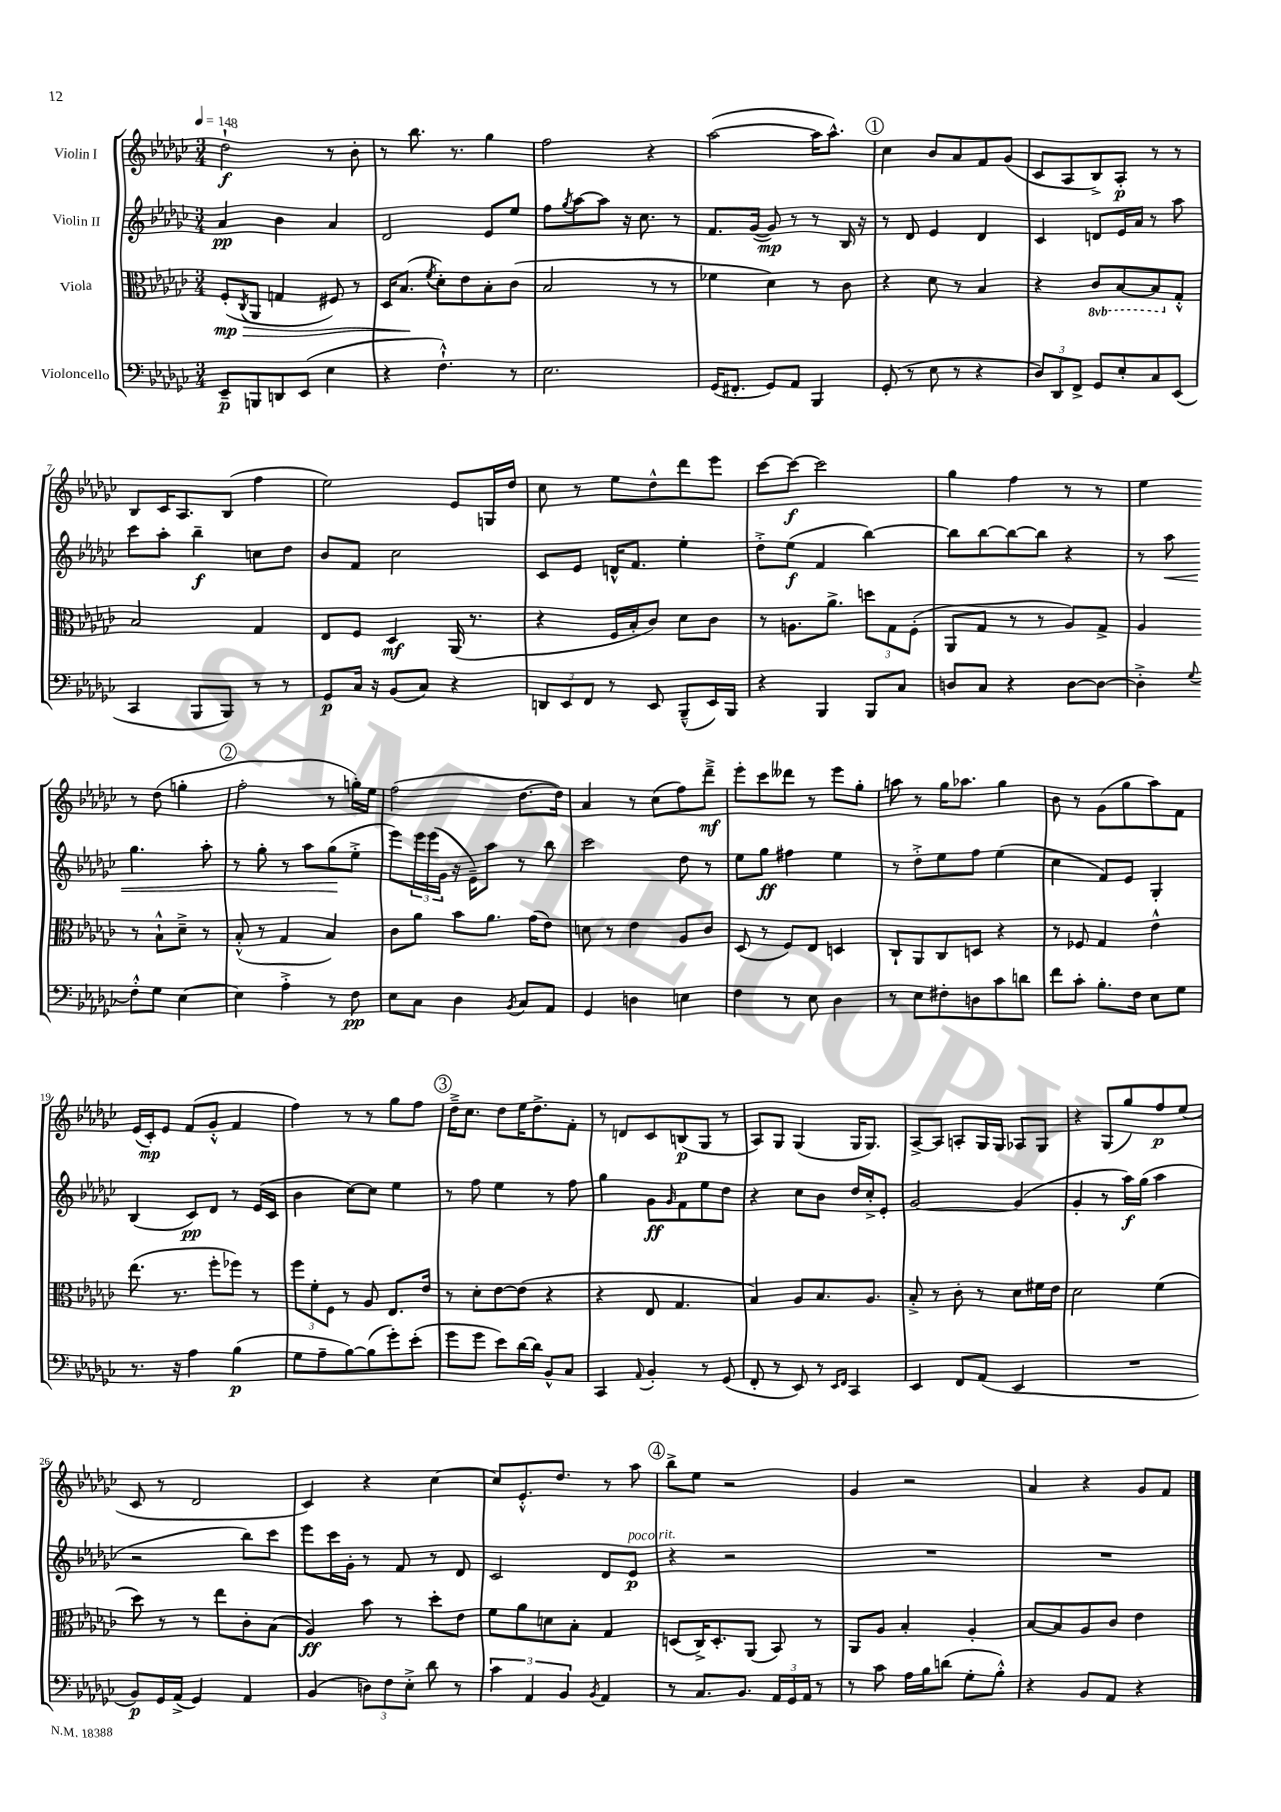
<<
\new StaffGroup <<
\new Staff = "s0" \with { instrumentName = "Violin I" } {
    \clef treble \key ges \major \numericTimeSignature \time 3/4 \tempo 4 = 148
    des''2-!\f r8 bes'8-. |
    r8 bes''8. r8. ges''4 |
    f''2 r4 |
    aes''2~( aes''16 aes''8.-^) |
    \mark \markup { \circle "1" } ces''4 bes'8 aes'8 f'8 ges'8( |
    ces'8 aes8 bes8->) aes8-.\p r8 r8 |
    bes8 ces'16 aes8. bes8( f''4 |
    ees''2) ees'8 g16 des''16 |
    ces''8 r8 ees''8 des''8-^ des'''8 ees'''8 |
    ces'''8~ ces'''8~\f ces'''2 |
    ges''4 f''4 r8 r8 |
    ees''4 r8 des''8( g''4-. |
    \mark \markup { \circle "2" } f''2-. r8 g''16-.) ees''16 |
    f''2( des''8.~ des''16) |
    aes'4 r8 ces''8( f''8) des'''8--->\mf |
    ees'''8-. ces'''8 deses'''8 r8 ees'''8 ges''8-. |
    a''8 r8 ges''16 aes''8. ges''4 |
    bes'8 r8 ges'8( ges''8 aes''8) f'8 |
    ees'16( ces'16-.\mp) ees'8 f'8( ges'8-.-^ f'4 |
    f''4) r8 r8 ges''8 f''8 |
    \mark \markup { \circle "3" } des''16---> ces''8. des''8 ees''16 des''8.-> f'8-. |
    r8 d'8 ces'8 b8\p( ges8 r8 |
    aes8) ges8 ges4( ges16 ges8.) |
    aes8~-> aes8 a8-. ges16 ges16 aes8 ges8 |
    r4 ges8( ges''8) f''8\p ees''8( |
    ces'8 r8 des'2 |
    ces'4) r4 ces''4~ |
    ces''8 ees'8.-.-^ des''8. r8 aes''8 |
    \mark \markup { \circle "4" } bes''8-> ees''8 r2 |
    ges'4 r2 |
    aes'4 r4 ges'8 f'8 \bar "|." |
}
\new Staff = "s1" \with { instrumentName = "Violin II" } {
    \clef treble \key ges \major \numericTimeSignature \time 3/4
    aes'4\pp bes'4 aes'4 |
    des'2 ees'8 ees''8 |
    f''8 \acciaccatura { ges''8 } aes''8~ aes''8 r16 ces''8. r8 |
    f'8. ges'16~( ges'8\mp) r8 r8 bes16 r16 |
    \mark \markup { \circle "1" } r8 des'8 ees'4 des'4 |
    ces'4 d'8 ees'16 aes'16 r8 aes''8 |
    ces'''8 aes''8-. bes''4--\f c''8 des''8 |
    bes'8 f'8 ces''2 |
    ces'8 ees'8 d'16-^ f'8. ees''4-. |
    des''8-.-> ees''8\f( f'4 bes''4~) |
    bes''8 bes''8~ bes''8~ bes''8 r4 |
    r8 aes''8\< ges''4. aes''8-. |
    \mark \markup { \circle "2" } r8 ges''8-. r8 aes''8 ges''8\!( ees''8-.-> |
    ees'''8) \tuplet 3/2 { ees'''16 ees'''16( ges'16 } r16 ees'16--) aes''8 r8 bes''8 |
    ces'''2 des''8 r8 |
    ees''8 ges''8\ff fis''4 ees''4 |
    r8 des''8-.-> ees''8 f''8 ees''4( |
    ces''4 f'8) ees'8 ges4-. |
    bes4( ces'8\pp) des'8 r8 ees'16( ces'16 |
    bes'4 ces''8~) ces''8 ees''4 |
    \mark \markup { \circle "3" } r8 f''8 ees''4 r8 f''8 |
    ges''4 ges'8\ff \grace { ges'16 } f'8 ees''8 des''8 |
    r4 ces''8 bes'8 des''16 ces''16-.-> ees'8-. |
    ges'2~ ges'4( |
    ges'4-. r8 aes''16\f) ges''16( aes''4 |
    r2 bes''8) ces'''8 |
    ees'''8 ces'''16 ges'16-. r8 f'8 r8 des'8 |
    ces'2 des'8 ees'8\p^\markup { \italic "poco rit." } |
    \mark \markup { \circle "4" } r4 r2 |
    R2. |
    R2. \bar "|." |
}
\new Staff = "s2" \with { instrumentName = "Viola" } {
    \clef alto \key ges \major \numericTimeSignature \time 3/4 \set Staff.ottavationMarkups = #ottavation-simple-ordinals
    f8-.\mp\>( \acciaccatura { ces8 } aes,8 g4 fis8) r8 |
    des16 bes8.\!( \acciaccatura { f'8 } des'8-.) ees'8 bes8-. ces'8( |
    bes2 r8 r8 |
    fes'4 des'4) r8 ces'8 |
    \mark \markup { \circle "1" } r4 des'8 r8 bes4 |
    r4 \ottava #-1 ces8 bes,8~ bes,8 \ottava #0 ges8-.-^ |
    bes2 ges4 |
    ees8 f8 des4\mf aes,16( r8. |
    r4 f16 bes16-. ces'8) des'8 ces'8 |
    r8 a8. aes'8.-> \tuplet 3/2 { d''8 ges8 f8-.( } |
    aes,8 ges8 r8 r8 aes8) ges8-> |
    aes4 r8 bes8-!-^ des'8---> r8 |
    \mark \markup { \circle "2" } bes8-.-^( r8 ges4 bes4) |
    ces'8 aes'8 bes'8 aes'8. ges'16( ees'8) |
    d'8 r8 ees'4 aes8 ces'8 |
    des8( r8 f8) ees8 d4 |
    ces8-! aes,8 ces8 d8 r4 |
    r8 fes8 ges4 ees'4-^ |
    ees''8.( r8. f''8-. fes''8) r8 |
    \tuplet 3/2 { f''8 f'8-. f8 } r8 aes8 ees8. ees'16 |
    \mark \markup { \circle "3" } r8 des'8-. ees'8~ ees'8( r4 |
    r4 ees8 ges4. |
    bes4) aes8 bes8. aes8. |
    bes8-.-> r8 ces'8-. r8 des'8 fis'16 ees'16 |
    des'2 f'4( |
    des''8) r8 r8 ees''8 ces'8-. bes8( |
    aes4\ff) bes'8 r8 des''8-. ees'8 |
    f'8 aes'8 d'8 bes8-. ges4 |
    \mark \markup { \circle "4" } d8( ces16->) d8.-. aes,8( bes,8) r8 |
    aes,8 aes8 bes4-. aes4-. |
    bes8~ bes8 aes8 ces'8 ees'4 \bar "|." |
}
\new Staff = "s3" \with { instrumentName = "Violoncello" } {
    \clef bass \key ges \major \numericTimeSignature \time 3/4
    ees,8--\p b,,8 d,8 ees,8( ees4 |
    r4 f4.-!-^) r8 |
    ees2. |
    ges,16( fis,8.-. ges,8) aes,8 bes,,4 |
    \mark \markup { \circle "1" } ges,8-.( r8 ees8 r8 r4 |
    \tuplet 3/2 { des8) des,8 f,8-> } ges,8 ees8-. ces8 ees,8( |
    ces,4 bes,,8 bes,,8) r8 r8 |
    ges,8\p ces16 r16 bes,8( ces8) r4 |
    \tuplet 3/2 { d,8 ees,8 f,8 } r8 ees,8 bes,,8---^( ees,16) bes,,16 |
    r4 bes,,4 bes,,8 ces8 |
    d8 ces8 r4 d8~ d8~ |
    d4-.-> \appoggiatura { ges8 } f8-.-^ ges8 ees4~ |
    \mark \markup { \circle "2" } ees4 aes4-.-> r8 f8\pp |
    ees8 ces8 des4 \acciaccatura { bes,8 } ces8 aes,8 |
    ges,4 d4 e4 |
    f4 r8 ees8 des4 |
    r8 ees8 fis8-. d8 ces'8 d'8 |
    f'8 ces'8-. bes8.-. f16 ees8 ges8 |
    r8. r16 aes4 bes4\p( |
    ges8 aes8-- bes8~) bes8( ges'8-.) ees'8-.( |
    \mark \markup { \circle "3" } ges'8 ges'8 ees'8) des'16~ des'16 bes,8-^ ces8 |
    ces,4 \appoggiatura { aes,8 } bes,4-. r8 ges,8( |
    f,8-. r8 ees,8) r8 \grace { ees,16 f,16 } ces,4 |
    ees,4 f,8 aes,8( ees,4 |
    R2. |
    bes,8\p) ges,16 aes,16->( ges,4) aes,4 |
    bes,4( \tuplet 3/2 { d8) f8 ees8-.-> } des'8 r8 |
    \tuplet 3/2 { ces'4 aes,4 bes,4 } \acciaccatura { bes,8 } aes,4 |
    \mark \markup { \circle "4" } r8 ces8. bes,8. \tuplet 3/2 { aes,16 ges,16 aes,16 } r8 |
    r8 ces'8 aes16 bes16 d'8( ges8-. bes8-.-^) |
    r4 bes,8 aes,8 r4 \bar "|." |
}
>>
>>
